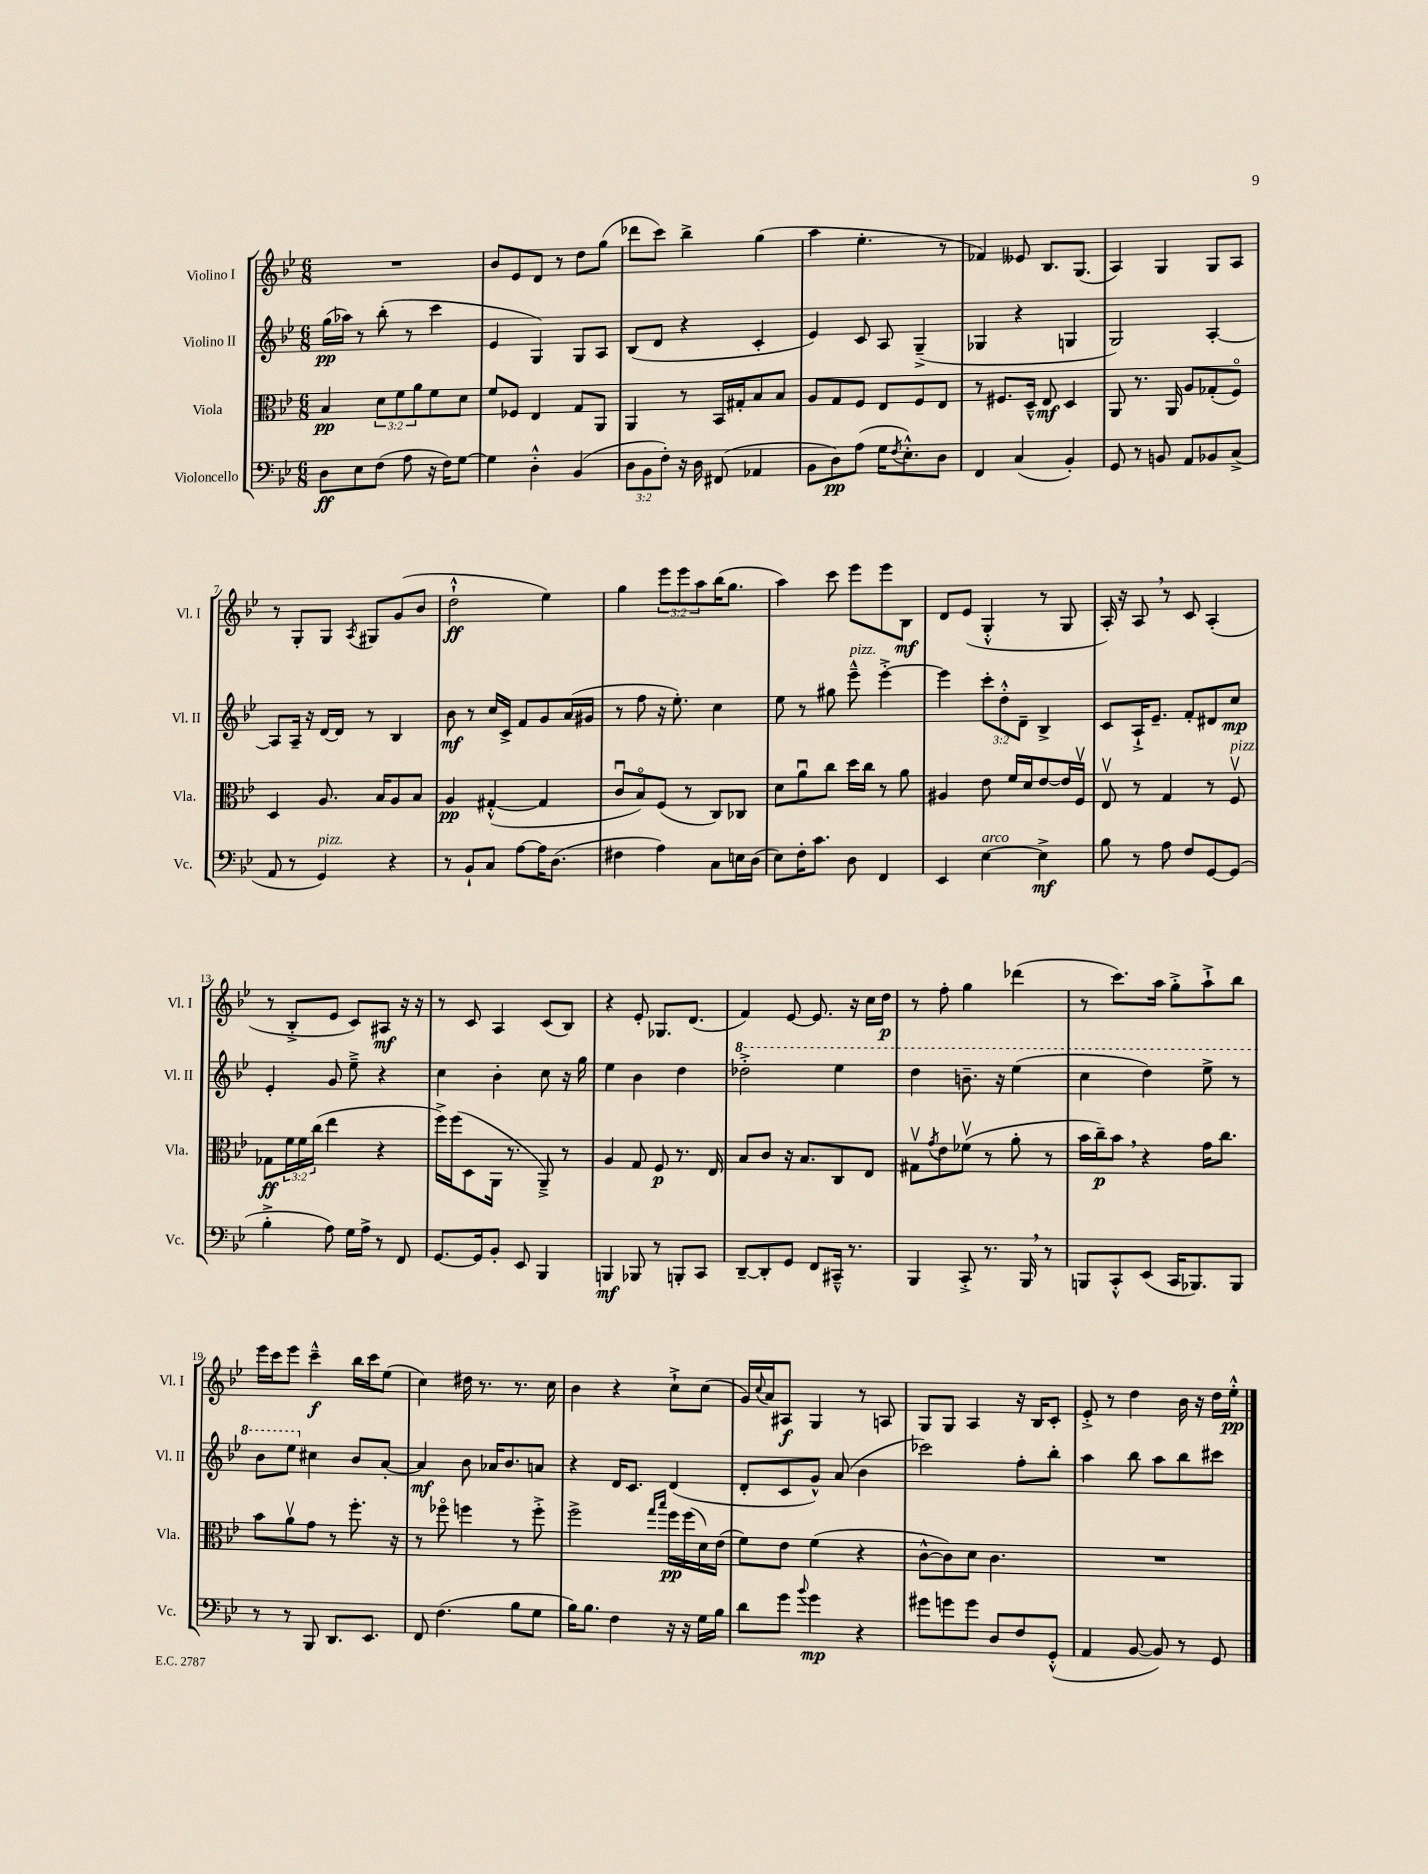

**kern	**kern	**kern	**kern
*staff4	*staff3	*staff2	*staff1
*clefF4	*clefC3	*clefG2	*clefG2
*k[b-e-]	*k[b-e-]	*k[b-e-]	*k[b-e-]
*M6/8	*M6/8	*M6/8	*M6/8
8D\L	4B-/	(16gg\LL	2.r
.	.	16aa-\JJ)	.
8E-\	.	8r	.
(8F\J	12d\L	(8bb-'\	.
.	12f\	.	.
8A\	.	8r	.
.	12a\	.	.
16r	8f\	4ccc\	.
16F\LK)	.	.	.
[8G\J	8d\J	.	.
=	=	=	=
4G\]	8f/L	4e-/	8b-/L
.	8F-/J	.	8e-/
4D'^^\	4E-/	4G/)	8d/J
.	.	.	8r
(4BB-/	8G/L	8G/L	8dd\L
.	8AA/J	8A/J	(8gg\J
=	=	=	=
12D\L	4AA/	(8B-/L	8ddd-\L
12BB-\	.	.	.
.	.	8d/J	8ccc\J)
12F'\J)	.	.	.
16r	8r	4r	4bb-^\
16D\	.	.	.
(8FF#/	16BB-/LL	.	.
.	16G#'/J	.	.
4AA-/	8B-/	4c'/	(4gg\
.	8B-/J	.	.
=	=	=	=
8BB-\L	8A/L	4e-/)	4aa\
8D\)	8G/	.	.
(8A\J	8F/J	8c/	4.ee-'\
16G\LK	8E-/L	8A/	.
8qF/	.	.	.
8.E-'^^\)	.	.	.
.	8F/	(4G~^/	.
8D\J	8E-/J	.	8r
=	=	=	=
4FF/	8r	4G-/	4f-/)
.	8.F#/L	.	.
(4C/	.	4r	8e--/
.	16D~^^/Jk	.	.
.	8E-/	.	8.B-/L
4BB-'/)	4D/	4G/	.
.	.	.	(8.G/J
=	=	=	=
8GG/	8AA/	2G/)	4A/)
8r	8.r	.	.
8BB/	.	.	4G/
.	16AA/	.	.
8AA/L	8A/L	.	.
8BB-/	(8G-'/	[4A'/	8G/L
(8C^/J	8Fo/J)	.	8A/J
=	=	=	=
8AA/	4D/	8A/]L	8r
8r	.	16A~/Jk	8G'/L
.	.	16r	.
4GG/)	8.A/	[16d/LL	8G/J
.	.	16d/]JJ	.
.	.	.	8qA/
.	.	8r	8G#/L
.	16B-/LK	.	.
4r	8A/	4B-/	(8g/
.	8B-/J	.	8b-/J
=	=	=	=
8r	4A/	8b-\	2dd`^^\
8BB-`/L	.	8r	.
8C/J	([4G#'^^/	16cc/LL	.
.	.	16c^/JJ	.
[8A\L	.	8f/L	.
16A\]K	4G#/]	8g/	4ee-\)
(8.D\J	.	.	.
.	.	(16a/L	.
.	.	16g#/JJ	.
=	=	=	=
4F#\	8cu/L	8r	4gg\
.	8B-o/)	8ff\	.
4A\)	(8F/J	16r	12eee-\L
.	.	8.ee-'\)	.
.	.	.	12eee-\
.	8r	.	.
.	.	.	12aa\
8C\L	8C/L)	4cc\	(16bb-\K
.	.	.	8.gg\J
16E\L	8C-/J	.	.
(16D\JJ	.	.	.
=	=	=	=
8E-\L)	8d\L	8ee-\	4aa\)
16F'\K	8au\	8r	.
8.c\J	.	.	.
.	8cc\J	8gg#\	8ccc\
8D\	16dd\LL	8eee-~^^\	8eee-\L
.	16cc\JJ	.	.
4FF/	8r	[4eee-'^\	8eee-\
.	8a\	.	8B-\J
=	=	=	=
4EE-/	4A#/	4eee-\]	8d/L
.	.	.	(8e-/J
[4E-\	8e-\	12ccc'\L	4G'^^/
.	.	12dd'^^\	.
.	16f/LL	.	.
.	.	12d~\J	.
.	16d/J	.	.
4E-^\]	[8e-/	4B-^/	8r
.	16e-/]L	.	8G/
.	16Fv/JJ	.	.
=	=	=	=
8B-\	8E-v/	8c/L	16A'/)
.	.	.	16r
8r	8r	16A`^/K	8A/
.	.	8.e-~/J	.
8A\	4G/	.	8r
8F/L	.	8f'/L	8c/
[8GG/	8r	8d#/	(4A'/
(8GG/]J	8Fv/	8cc/J	.
=	=	=	=
4B-'^\	8G-\L	4e-'/	8r
.	24f\L	.	8B-'^/L
.	24f\	.	.
.	(24cc\JJ	.	.
8A\)	4ee-\	8g/	8e-/J
16G\LL	.	8ee-~^\	8c/L)
16A^\JJ	.	.	.
8r	4r	4r	8A#/J
8FF/	.	.	16r
.	.	.	16r
=	=	=	=
[8.GG/L	16ff^\LL)	4cc\	8r
.	(16ff\J	.	.
.	8D\	.	8c/
16GG/]k	.	.	.
8BB-'/J	16AA\Jk	4b-'\	4A/
.	8.r	.	.
8EE-/	.	.	.
4BBB-/	8AA~^/)	8cc\	(8c/L
.	8r	16r	8B-/J)
.	.	16gg\	.
=	=	=	=
4BBB/	4A/	4ee-\	4r
8BBB-/	8G/	4b-\	8e-'/
8r	8F/	.	8.G-/L
8BBB'/L	8.r	4dd\	.
.	.	.	(8.d/J
8CC/J	.	.	.
.	16E-/	.	.
=	=	=	=
[8DD~/L	8B-/L	2ddd-'^\	4f/)
8DD'/]	8c/J	.	.
8GG/J	16r	.	[8e-/
.	8.B-/L	.	.
8FF/L	.	.	8.e-/]
16CC#~^^/Jk	8C/	4eee-\	.
8.r	.	.	16r
.	8E-/J	.	16cc\LL
.	.	.	16dd\JJ
=	=	=	=
4BBB-/	8G#v\L	4ddd\	8r
.	8qg/	.	.
.	8e-\	.	8ff'\
8CC'^/	(8f-v\J	8.bb~\	4gg\
8.r	8r	.	.
.	.	16r	.
.	8a'\	(4eee-\	(4ddd-\
16BBB-/	.	.	.
8r	8r	.	.
=	=	=	=
8BBB/L	16b-\LL	4ccc\	8r
.	16cc~\J)	.	.
8CC'^^/	8b-\J	.	8.ccc\L)
(8EE-/J	4r	4ddd\)	.
.	.	.	16aa\Jk
16CC/LK	.	.	8gg'^\L
8.BBB-/)	.	.	.
.	16g\LK	8eee-^\	8aa`^\
.	8.cc\J	.	.
8BBB-/J	.	8r	8bb-\J
=	=	=	=
8r	8b-\L	8bb-\L	16eee-\LL
.	.	.	16ccc\J
8r	8av\	8eee-\J	8eee-\J
8BBB-/	8g\J	4cc#\	4ccc~^^\
8.DD/L	8r	.	.
.	8.ff'\	8b-/L	16bb-\LL
8.EE-/J	.	.	16ccc\J
.	.	[8a'/J	(8ee-\J
.	16r	.	.
=	=	=	=
8FF/	8r	4a/]	4cc\)
(4.F\	8ff-o\	.	.
.	4ff\	8b-\	16dd#\
.	.	.	8.r
.	.	16a-/LK	.
.	.	8.b-/	.
8B-\L	8r	.	8.r
8G\J	8ff'^\	8a/J	.
.	.	.	16cc\
=	=	=	=
16B-\LK)	2ff^\	4r	4b-\
8.B-\J	.	.	.
4F\	.	16d/LK	4r
.	.	8.c/J	.
.	16qqgg/LL	.	.
.	16qqbb-/JJ	.	.
16r	16ff\LL	(4d/	8cc`^\L
16r	(16ff\	.	.
16G\LL	16d\)	.	(8cc\J
16B-\JJ	(16e-\JJ	.	.
=	=	=	=
8d\L	8f\L)	8d'/L	16g/LL)
.	.	.	8qqcc/
.	.	.	16a/J
8g\J	8e-\J	8c/	8A#/J
8qqb-/	.	.	.
4g\	(4f\	8g^^/J)	4G/
.	.	(8a/	.
4r	4r	4b-\	8r
.	.	.	8A/
=	=	=	=
8g#\L	[8c^^\L	2ccc-\)	8G/L
8g\	8c\])	.	8G/J
8g\J	8d\J	.	4A/
8D/L	4.c\	.	.
8F/	.	8ff'\L	16r
.	.	.	16B-/LK
(8GG'^^/J	.	8bb-'\J	8c'/J
=	=	=	=
4AA/	2.r	4aa\	8e-'^/
.	.	.	8r
[8BB-/	.	8bb-\	4dd\
8BB-/])	.	8aa\L	.
8r	.	8bb-\	16b-\
.	.	.	16r
8GG/	.	8ccc#\J	16dd\LL
.	.	.	16ee-'^^\JJ
==	==	==	==
*-	*-	*-	*-
